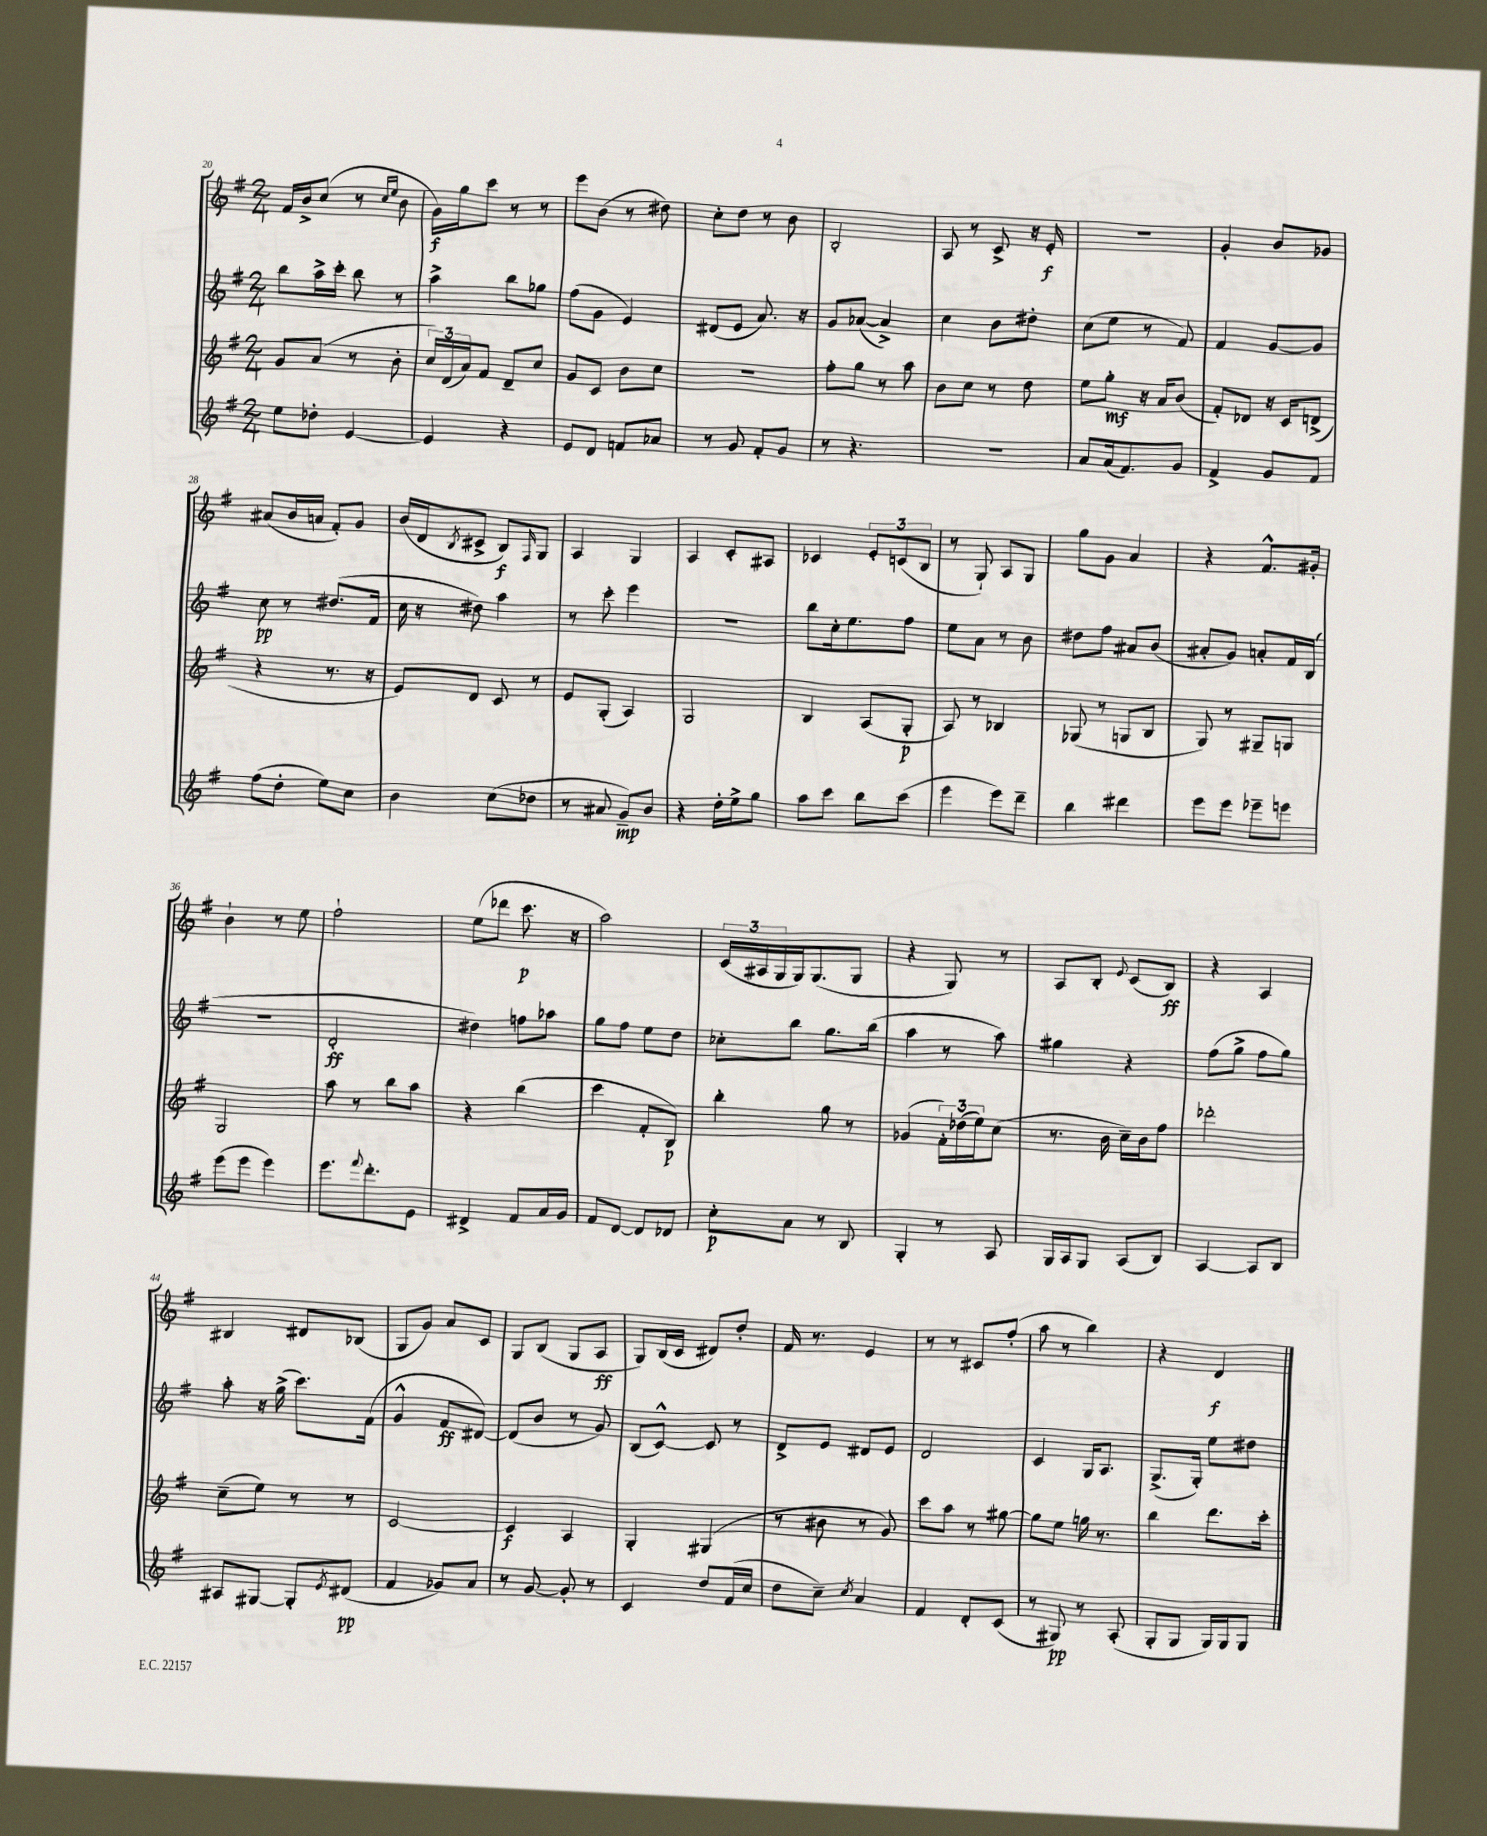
<<
\new StaffGroup <<
\new Staff = "s0" {
    \clef treble \key g \major \numericTimeSignature \time 2/4
    fis'16 b'16-> c''8( r8 \grace { c''16 e''16 } b'8 |
    g'16\f) g''16 c'''8 r8 r8 |
    e'''8 b'8( r8 dis''8) |
    c''8-. d''8 r8 b'8 |
    b2-. |
    a8 r8 c'8-> r16 e'16-.\f |
    R2 |
    g'4-. b'8 ges'8 |
    ais'8( b'16 a'16 fis'8-.) g'8 |
    b'16( d'16 \acciaccatura { b8 } cis'8-> b8\f) \grace { fis16 } g8 |
    a4 g4 |
    a4 c'8-. ais8 |
    ces'4 \tuplet 3/2 { e'8-. c'8( b8 } |
    r8 g8-!) a8 g8 |
    g''8 g'8 a'4 |
    r4 fis'8.-^ gis'16-. |
    b'4-! r8 e''8 |
    fis''2-! |
    e''8( des'''8 c'''8.\p r16 |
    a''2) |
    \tuplet 3/2 { c'16( ais16 g16 } g16) g8.( g8 |
    r4 g8) r8 |
    a8 b8-. \appoggiatura { e'8 } c'8( b8\ff) |
    r4 a4 |
    bis4 dis'8 bes8( |
    g8 g'8) a'8 c'8 |
    g8 b8( g8 a8\ff |
    g8) b16( c'16 dis'8) d''8-. |
    fis'16 r8. e'4 |
    r8 r8 cis'8 fis''8-.( |
    a''8 r8 b''4) |
    r4 d'4\f \bar "|." |
}
\new Staff = "s1" {
    \clef treble \key g \major \numericTimeSignature \time 2/4
    b''8 a''16-> c'''16-. b''8 r8 |
    a''4-> b''8 ges''8 |
    fis''8( g'8 e'4) |
    dis'8( e'8 a'8.) r16 |
    g'8 aes'8~( aes'4->) |
    c''4 b'8 dis''8-. |
    c''8( e''8 r8 fis'8) |
    fis'4 g'8~ g'8 |
    c''8\pp r8 dis''8.( fis'16 |
    c''16 r16 dis''8) a''4 |
    r8 c'''8-. e'''4 |
    R2 |
    b''8 c''16-. e''8. fis''8 |
    e''8 a'8 r8 b'8 |
    dis''8 fis''8 ais'8 b'8( |
    ais'8-. g'8) a'8-. fis'16 b16( |
    r2 |
    d'2-.\ff |
    dis''4) f''8 aes''8 |
    g''8 fis''8 e''8 d''8 |
    ces''8-. b''8 g''8. b''16( |
    a''4 r8 a''8) |
    gis''4 r4 |
    fis''8( g''8-> fis''8 g''8) |
    a''8-. r16 g''16->( c'''8.) fis'16( |
    g'4-^ fis'8\ff dis'8~) |
    dis'8( b'8 r8 g'8) |
    b8( c'8~-^) c'8 r8 |
    d'8-> e'8 dis'8 e'8 |
    d'2 |
    c'4 g16 a8. |
    g8.->( g16-.) e''8 dis''8 \bar "|." |
}
\new Staff = "s2" {
    \clef treble \key g \major \numericTimeSignature \time 2/4
    g'8 a'8( r8 b'8-. |
    \tuplet 3/2 { c''16) d'16( a'16) } fis'8 d'8-- c''8 |
    g'8 c'8 b'8 c''8 |
    R2 |
    fis''8-. g''8 r8 a''8 |
    b'8 c''8 r8 d''8 |
    e''8 g''8-.\mf r16 a'16 b'8( |
    fis'8-.) des'8 r16 c'16 d'8->( |
    r4 r8. r16 |
    e'8) d'8 c'8 r8 |
    e'8 g8-.( a4) |
    g2 |
    b4 a8( g8-.\p |
    a8) r8 bes4 |
    ges8( r8 g8 b8 |
    g8) r8 gis8-- g8 |
    g2 |
    a''8 r8 b''8 a''8 |
    r4 b''4( |
    c'''4 fis'8-. b8\p) |
    b''4-. g''8 r8 |
    ges'4( \tuplet 3/2 { fis'16-.) des''16( e''16) } c''8( |
    r8. b'16 c''16--) b'16 fis''8 |
    des'''2-. |
    c''8--( e''8) r8 r8 |
    c'2~ |
    c'4\f a4 |
    g4-. gis4( |
    r8 bis'8 r8 g'8) |
    c'''8 a''8 r8 gis''8~ |
    gis''8 e''8 g''16 r8. |
    b''4 d'''8. c'''16-. \bar "|." |
}
\new Staff = "s3" {
    \clef treble \key g \major \numericTimeSignature \time 2/4
    e''8 des''8-. e'4~ |
    e'4 r4 |
    e'8 d'8 f'8 aes'8 |
    r8 g'8 fis'8-. g'8 |
    r8 r4. |
    R2 |
    a'8 a'16( fis'8.) g'8 |
    fis'4-> g'8 fis'8 |
    fis''8( d''8-. e''8) c''8 |
    b'4 c''8( des''8 |
    r8 ais'8 g'8--\mp) b'8 |
    r4 d''16-. e''16-> g''8 |
    a''8 c'''8 b''8 c'''8( |
    e'''4 e'''8) d'''8-- |
    b''4 dis'''4 |
    e'''8 e'''8 ees'''8-- e'''8 |
    e'''8( e'''8 e'''4) |
    e'''8. \appoggiatura { fis'''8 } d'''8.-. e'8 |
    dis'4-> fis'8 a'16 g'16 |
    fis'8 d'8~ d'8 des'8 |
    c''8-.\p a'8 r8 b8 |
    g4-. r8 a8 |
    g16 a16 g8 a8( b8) |
    a4~ a8 b8 |
    ais8 gis8~ gis8-. \acciaccatura { e'8 } dis'8\pp( |
    fis'4 ges'8) a'8 |
    r8 g'8~ g'8-. r8 |
    c'4 d''8 fis'16( c''16 |
    d''8 c''8--) \acciaccatura { c''8 } a'4 |
    fis'4 d'8-. c'8( |
    r8 gis8\pp) r8 a8-.( |
    g8-. g8 g16) g16 g8 \bar "|." |
}
>>
>>
\layout { \context { \Score currentBarNumber = #20 } }
